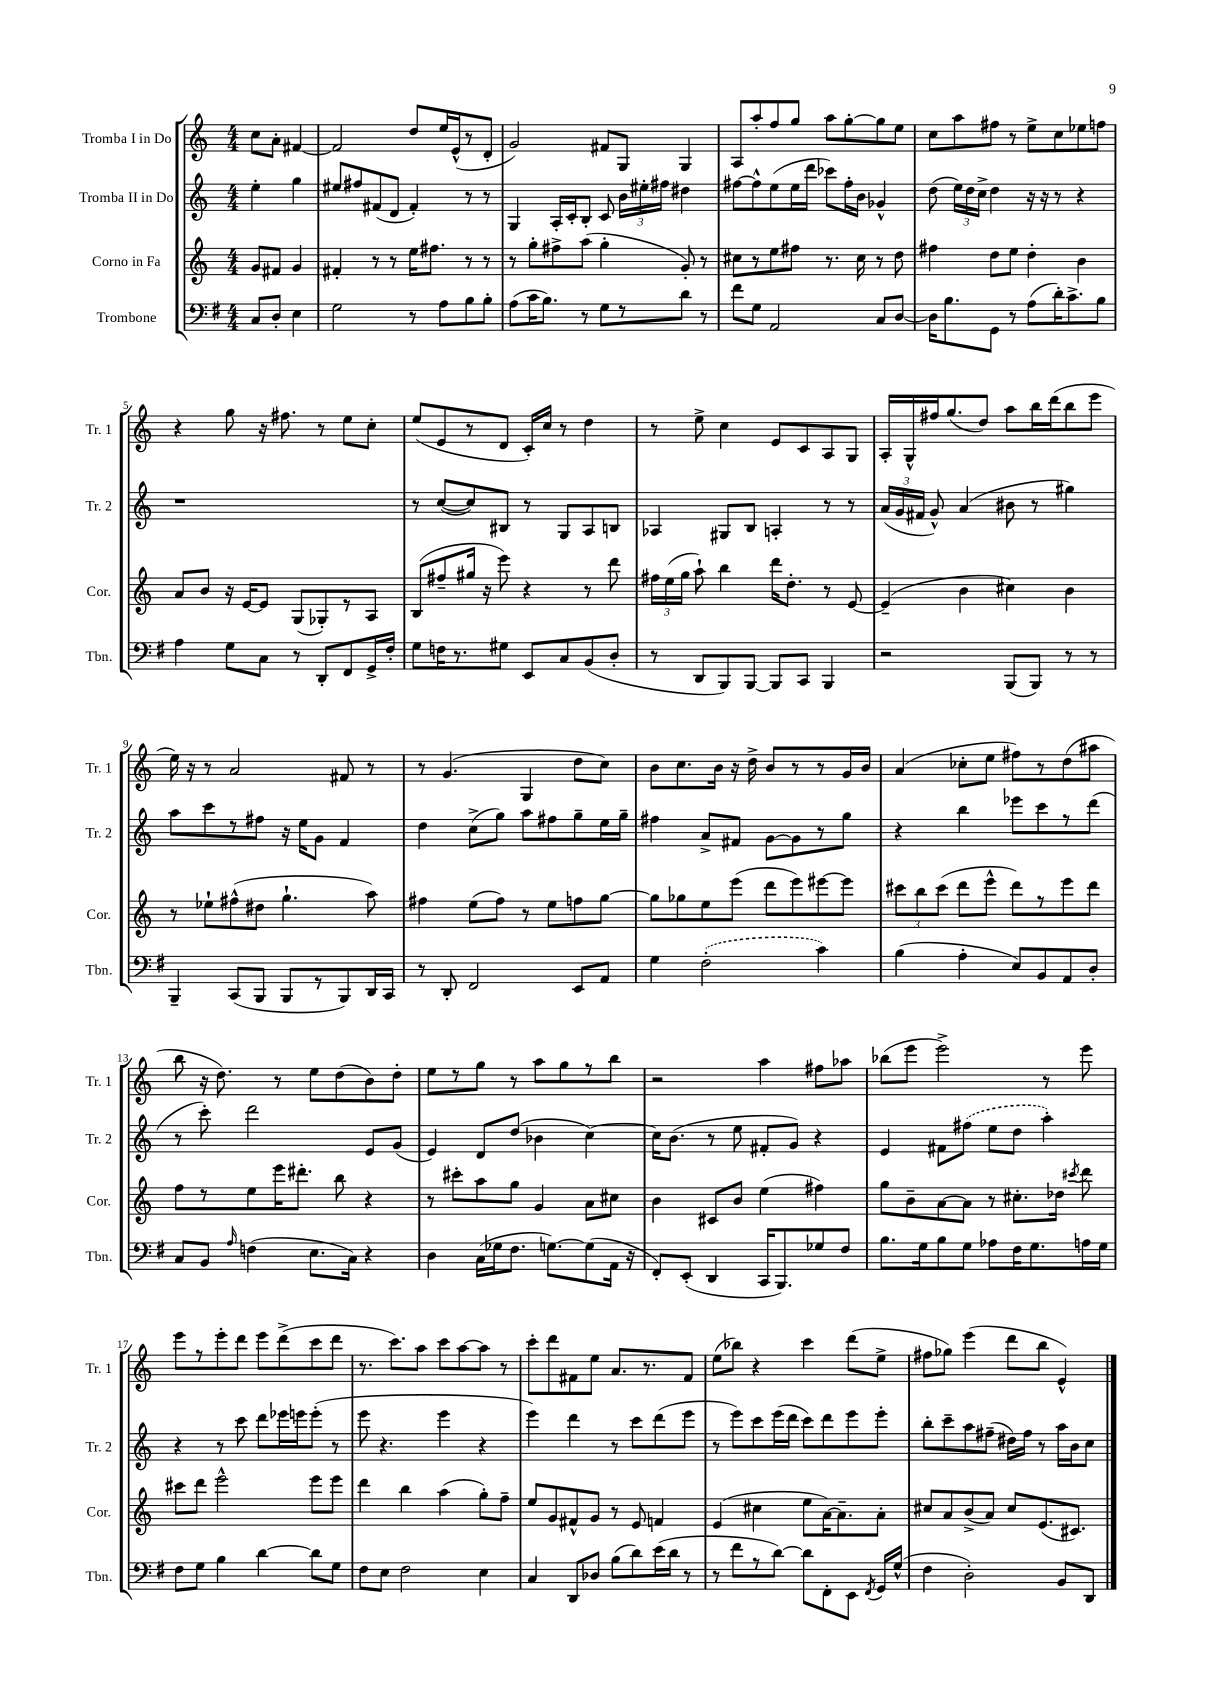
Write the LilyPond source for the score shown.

<<
\new StaffGroup <<
\new Staff = "s0" \with { instrumentName = "Tromba I in Do" shortInstrumentName = "Tr. 1" } {
    \clef treble \key c \major \numericTimeSignature \time 4/4 \partial 2
    \autoBeamOff c''8[ a'8]-. fis'4~ |
    fis'2 d''8[ e''16 e'16-^( r8 d'8]-. |
    g'2) fis'8[ g8] g4 |
    a8[ a''8-. f''8 g''8] a''8[ g''8~-. g''8 e''8] |
    c''8[ a''8 fis''8] r8 e''8[-> c''8 ees''8 f''8] |
    r4 g''8 r16 fis''8. r8 e''8[ c''8]-. |
    e''8[( e'8 r8 d'8] c'16[-.) c''16] r8 d''4 |
    r8 e''8-> c''4 e'8[ c'8 a8 g8] |
    a16[-. g16-^ fis''16 g''8.( d''8]) a''8[ b''16 d'''16( b''8 e'''8] |
    e''16) r16 r8 a'2 fis'8 r8 |
    r8 g'4.( g4 d''8[ c''8]) |
    b'8[ c''8. b'16] r16 d''16-> b'8[ r8 r8 g'16 b'16] |
    a'4( ces''8[-. e''8] fis''8[) r8 d''8( ais''8] |
    b''8 r16 d''8.) r8 e''8[ d''8( b'8) d''8]-. |
    e''8[ r8 g''8] r8 a''8[ g''8 r8 b''8] |
    r2 a''4 fis''8[ aes''8] |
    bes''8[( e'''8] e'''2->) r8 e'''8 |
    e'''8[ r8 e'''8-. d'''8] e'''8[ d'''8->( c'''8 d'''8] |
    r8. c'''8.[) a''8] c'''8[ a''8~ a''8] r8 |
    c'''8[-. d'''8 fis'8 e''8] a'8.[ r8. fis'8] |
    e''8[( bes''8]) r4 c'''4 d'''8[( e''8]-> |
    fis''8[ ges''8]) e'''4( d'''8[ b''8] e'4-^) \bar "|." |
}
\new Staff = "s1" \with { instrumentName = "Tromba II in Do" shortInstrumentName = "Tr. 2" } {
    \clef treble \key c \major \numericTimeSignature \time 4/4 \partial 2
    \autoBeamOff e''4-. g''4 |
    eis''8[ fis''8 fis'8( d'8] fis'4-.) r8 r8 |
    g4 a16[-. c'16-. b8]-. c'8 \tuplet 3/2 { b'16[ eis''16-. fis''16] } dis''4 |
    fis''8[~ fis''8-^ e''8( e''16 d'''16] ces'''8[) fis''16-. b'16] ges'4-^ |
    d''8( \tuplet 3/2 { e''16[) d''16 c''16]-> } d''4 r16 r16 r8 r4 |
    r1 |
    r8 c''8[~( c''8) bis8] r8 g8[ a8 b8] |
    aes4 gis8[ b8] a4-. r8 r8 |
    \tuplet 3/2 { a'16[( g'16 fis'16] } g'8-^) a'4( bis'8 r8 gis''4) |
    a''8[ c'''8 r8 fis''8] r16 e''16[ g'8] f'4 |
    d''4 c''8[->( g''8]) a''8[ fis''8 g''8-- e''16 g''16]-- |
    fis''4 a'8[-> fis'8] g'8[~ g'8 r8 g''8] |
    r4 b''4 ees'''8[ c'''8 r8 d'''8]( |
    r8 c'''8-.) d'''2 e'8[ g'8]( |
    e'4) d'8[ d''8]( bes'4 c''4~) |
    c''16[ b'8.]( r8 e''8 fis'8[-. g'8]) r4 |
    e'4 fis'8[ \once \slurDashed fis''8]( e''8[ d''8] a''4-.) |
    r4 r8 c'''8 d'''8[ ees'''16 e'''16 e'''8]-.( r8 |
    e'''8 r4. e'''4 r4 |
    e'''4) d'''4 r8 c'''8[ d'''8( e'''8] |
    r8 e'''8[) c'''8 e'''16( d'''16] c'''8[) d'''8 e'''8 e'''8]-. |
    b''8[-. c'''8-- a''8 fis''8]--( dis''16[) fis''16] r8 a''16[ b'16 c''8] \bar "|." |
}
\new Staff = "s2" \with { instrumentName = "Corno in Fa" shortInstrumentName = "Cor." } {
    \clef treble \key c \major \numericTimeSignature \time 4/4 \partial 2
    \autoBeamOff g'8[ fis'8] g'4 |
    fis'4-. r8 r8 e''16[ fis''8.] r8 r8 |
    r8 g''8[-. fis''8-> a''8]( g''4-. g'8-.) r8 |
    cis''8[ r8 e''8 fis''8] r8. cis''16 r8 d''8 |
    fis''4 d''8[ e''8] d''4-. b'4 |
    a'8[ b'8] r16 e'16[~ e'8] g8[( ges8-.) r8 a8] |
    b8[( fis''8-- gis''16] r16 e'''8) r4 r8 d'''8 |
    \tuplet 3/2 { fis''16[ e''16( g''16] } a''8-!) b''4 d'''16[ d''8.]-. r8 e'8~ |
    e'4--( b'4 cis''4) b'4 |
    r8 ees''8[-! fis''8-^( dis''8] g''4.-! a''8) |
    fis''4 e''8[( fis''8]) r8 e''8[ f''8 g''8]~ |
    g''8[ ges''8 e''8 e'''8]( d'''8[ e'''8) eis'''8~ eis'''8] |
    \tuplet 3/2 { cis'''8[ b''8 cis'''8]( } d'''8[ e'''8]-^ d'''8[) r8 e'''8 d'''8] |
    f''8[ r8 e''8 e'''16 dis'''8.]-. b''8 r4 |
    r8 cis'''8[-. a''8 g''8] g'4 a'8[ cis''8] |
    b'4 cis'8[ b'8] e''4( fis''4) |
    g''8[ b'8-- a'8~ a'8] r8 cis''8.[-. des''16] \acciaccatura { cis'''8 } d'''8 |
    cis'''8[ d'''8] e'''2-^ e'''8[ e'''8] |
    d'''4 b''4 a''4( g''8[-.) f''8]-- |
    e''8[ g'8 fis'8-^ g'8] r8 e'8 f'4 |
    e'4( cis''4 e''8[ a'16~) a'8.-- a'8]-. |
    cis''8[ a'8 b'8->( a'8]) cis''8[ e'8.( cis'8.]) \bar "|." |
}
\new Staff = "s3" \with { instrumentName = "Trombone" shortInstrumentName = "Tbn." } {
    \clef bass \key g \major \numericTimeSignature \time 4/4 \partial 2
    \autoBeamOff c8[ d8]-. e4 |
    g2 r8 a8[ b8 b8]-. |
    a8[( c'16 b8.]) r8 g8[ r8 d'8] r8 |
    fis'8[ g8] a,2 c8[ d8]~ |
    d16[ b8. g,8] r8 a8[( d'16-.) c'8.-> b8] |
    a4 g8[ c8] r8 d,8[-. fis,8 g,16-> fis16]-. |
    g8[ f16 r8. gis8] e,8[ c8 b,8( d8]-. |
    r8 d,8[ b,,8) b,,8]~ b,,8[ c,8] b,,4 |
    r2 b,,8[( b,,8]) r8 r8 |
    b,,4-- c,8[( b,,8] b,,8[ r8 b,,8) d,16 c,16] |
    r8 d,8-. fis,2 e,8[ a,8] |
    g4 \once \slurDashed fis2-.( c'4) |
    b4( a4-. e8[) b,8 a,8 d8]-. |
    c8[ b,8] \grace { a16 } f4( e8.[ c16]) r4 |
    d4 c16[( ges16 fis8.] g8.[~) g8( a,16] r16 |
    fis,8[-.) e,8]-.( d,4 c,16[ b,,8.) ges8 fis8] |
    b8.[ g16 b8 g8] aes8[ fis16 g8. a16 g16] |
    fis8[ g8] b4 d'4~ d'8[ g8] |
    fis8[ e8] fis2 e4 |
    c4 d,8[ des8] b8[( d'8) e'16( d'16] r8 |
    r8 fis'8[ r8 d'8]~) d'8[ fis,8-. e,8] \acciaccatura { fis,8 } g,16[ g16]-^( |
    fis4 d2-.) b,8[ d,8] \bar "|." |
}
>>
>>
